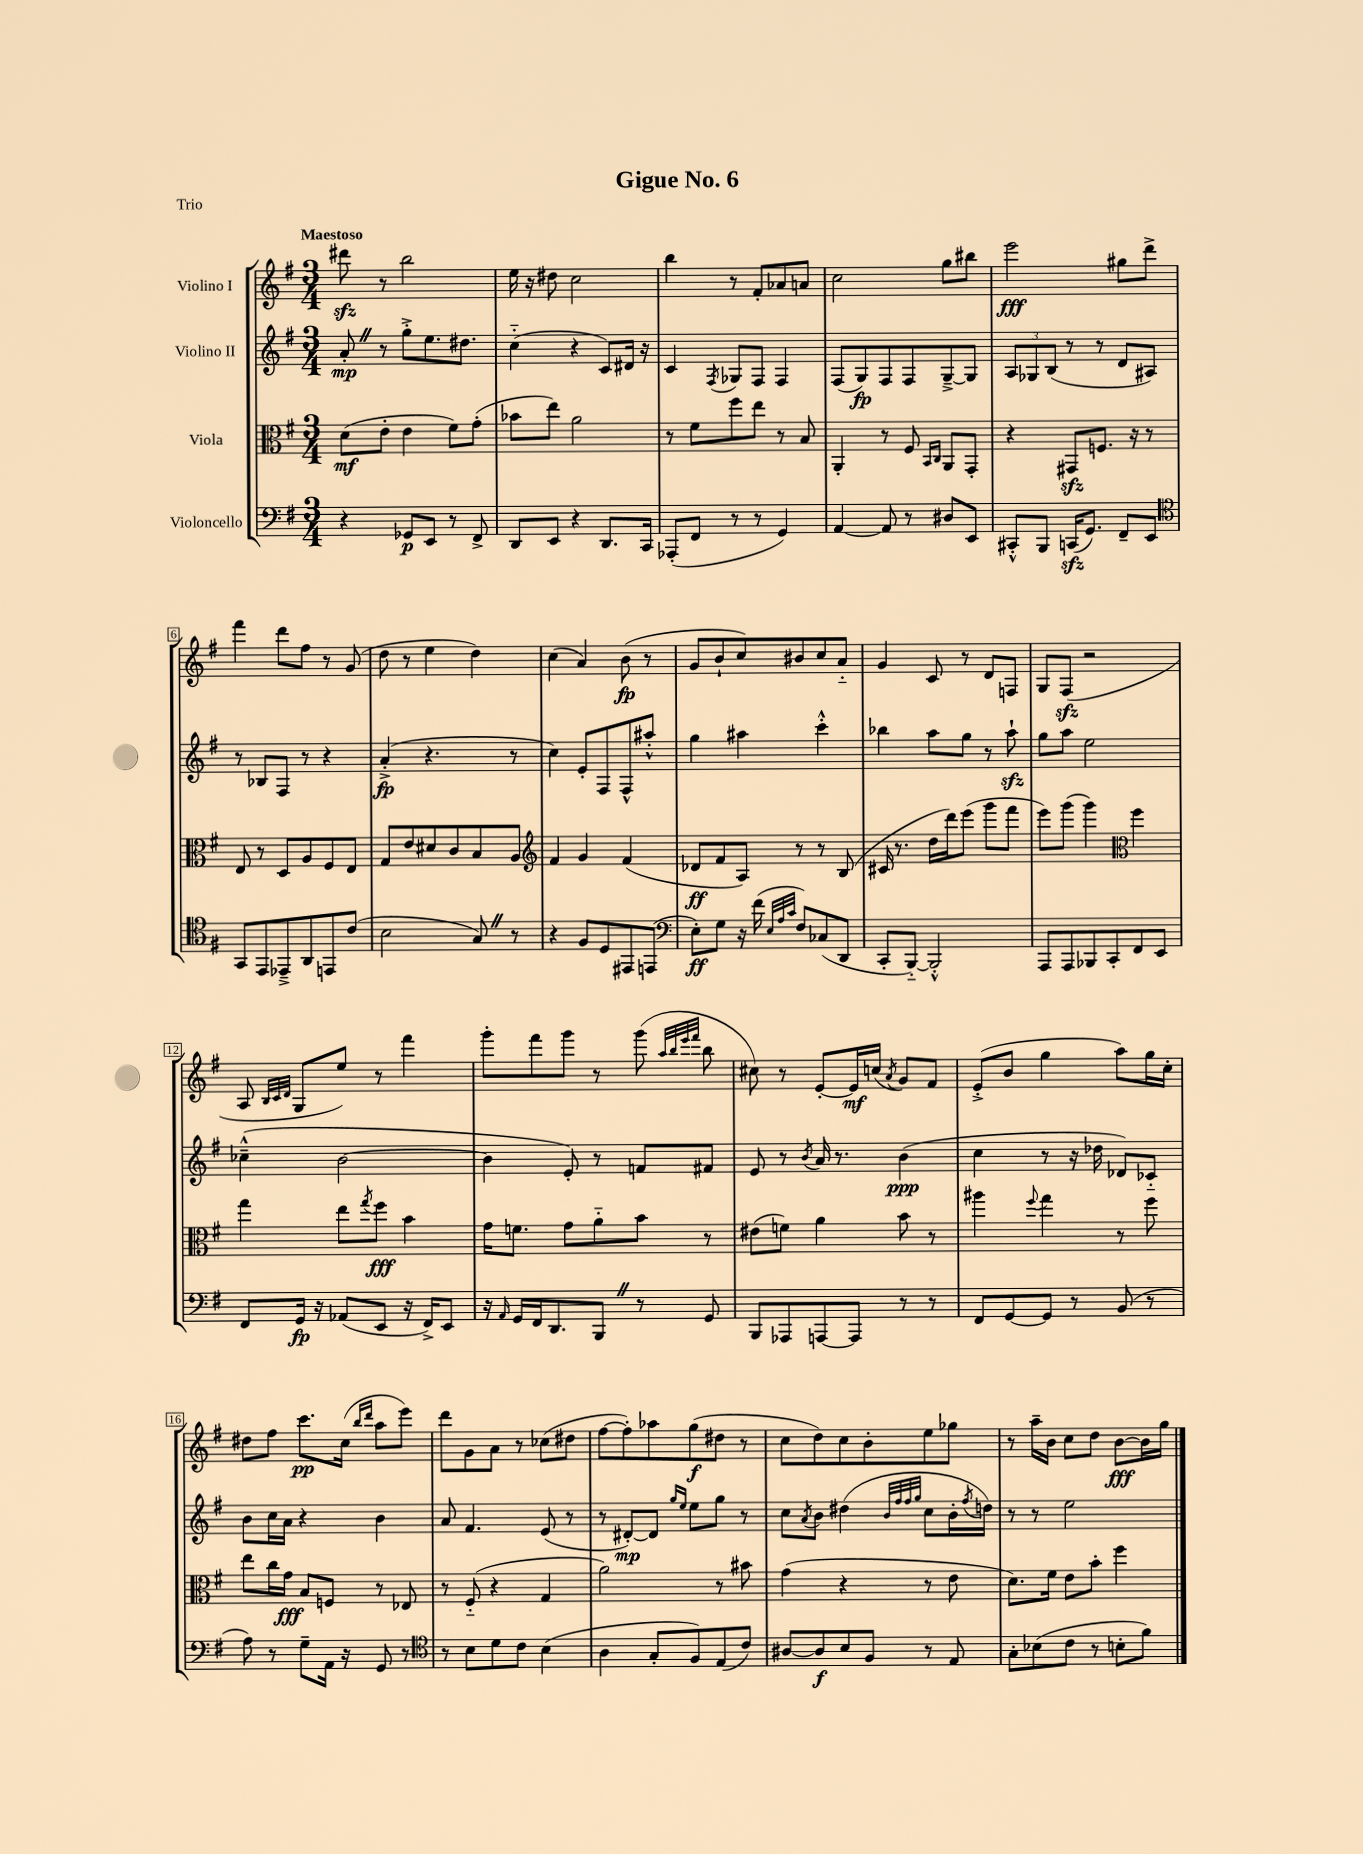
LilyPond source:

\header { title = "Gigue No. 6" piece = "Trio" }
<<
\new StaffGroup <<
\new Staff = "s0" \with { instrumentName = "Violino I" } {
    \clef treble \key g \major \numericTimeSignature \time 3/4 \tempo "Maestoso"
    dis'''8\sfz r8 b''2 |
    e''16 r16 dis''8 c''2 |
    b''4 r8 fis'8-. aes'8 a'8 |
    c''2 g''8 bis''8 |
    e'''2\fff gis''8 d'''8-> |
    fis'''4 d'''8 fis''8 r8 g'8( |
    d''8 r8 e''4 d''4) |
    c''4( a'4) b'8\fp( r8 |
    g'8 b'8-! c''8) bis'8 c''8 a'8-_ |
    g'4 c'8 r8 d'8 f8 |
    g8 fis8\sfz( r2 |
    a8 \grace { b32 c'32 d'32 } g8 e''8) r8 fis'''4 |
    g'''8-. fis'''8 g'''8 r8 g'''8( \grace { a''32 b''32 e'''32 fis'''32 } b''8 |
    cis''8) r8 e'8~-. e'16\mf c''16( \acciaccatura { a'8 } g'8) fis'8 |
    e'8-.->( b'8 g''4 a''8) g''16 c''16-. |
    dis''8 fis''8 c'''8.\pp c''16( \grace { b''16 d'''16 } a''8 e'''8) |
    d'''8 g'8 a'8 r8 ces''8( dis''8 |
    fis''8~ fis''8-.) aes''8 g''8\f( dis''8 r8 |
    c''8 d''8) c''8 b'8-. e''8 ges''8 |
    r8 a''16-- b'16 c''8 d''8 b'8~\fff b'16 g''16 \bar "|." |
}
\new Staff = "s1" \with { instrumentName = "Violino II" } {
    \clef treble \key g \major \numericTimeSignature \time 3/4
    a'8-.\mp \once \override BreathingSign.text = \markup { \musicglyph "scripts.caesura.straight" } \breathe r8 g''8-.-> e''8. dis''8. |
    c''4-_( r4 c'8) dis'16 r16 |
    c'4 \acciaccatura { fis8 } ges8 fis8 fis4 |
    fis8( g8\fp) fis8 fis8 g8~---> g8 |
    \tuplet 3/2 { a8 ges8 b8( } r8 r8 d'8 ais8) |
    r8 bes8 fis8 r8 r4 |
    a'4-.->\fp( r4. r8 |
    c''4) e'8-. fis8 fis8-^ ais''8-.-^ |
    g''4 ais''4 c'''4-.-^ |
    bes''4 a''8 g''8 r8 a''8-!\sfz |
    g''8 a''8 e''2 |
    ces''4---^( b'2~ |
    b'4 e'8-.) r8 f'8 fis'8 |
    e'8 r8 \acciaccatura { b'8 } a'16 r8. b'4\ppp( |
    c''4 r8 r16 des''16 des'8) ces'8-_ |
    b'8 c''16 a'16 r4 b'4 |
    a'8 fis'4. e'8( r8 |
    r8 dis'8~-.\mp) dis'8 \grace { g''16 e''16 } e''8 g''8 r8 |
    c''8 \acciaccatura { a'8 } b'8 dis''4( \grace { b'32 fis''32 fis''32 g''32 } c''8 b'16-. \acciaccatura { fis''8 } d''16) |
    r8 r8 e''2 \bar "|." |
}
\new Staff = "s2" \with { instrumentName = "Viola" } {
    \clef alto \key g \major \numericTimeSignature \time 3/4
    d'8\mf( e'8-. e'4 fis'8) g'8-.( |
    bes'8 e''8) a'2 |
    r8 fis'8 fis''8 e''8 r8 b8 |
    a,4-. r8 fis8 \grace { b,16 c16 } a,8 g,8-. |
    r4 gis,8\sfz f8. r16 r8 |
    e8 r8 d8 a8 fis8 e8 |
    g8 e'8 dis'8 c'8 b8 a8 |
    \clef treble fis'4 g'4 fis'4( |
    des'8\ff fis'8 a8) r8 r8 b8( |
    cis'16 r8. d''16 d'''16) e'''8( g'''8 fis'''8 |
    e'''8) g'''8( g'''4) \clef alto fis''4 |
    g''4 e''8 \acciaccatura { g''8 } fis''8\fff b'4 |
    g'16 f'8. g'8 a'8-_ b'8 r8 |
    eis'8( f'8) a'4 b'8 r8 |
    ais''4 \appoggiatura { fis''8 } g''4 r8 fis''8 |
    e''8 c''16 g'16\fff b8 f8 r8 ees8 |
    r8 fis8-_( r4 g4 |
    a'2) r8 bis'8 |
    g'4( r4 r8 e'8 |
    d'8.) fis'16 e'8 b'8-. fis''4 \bar "|." |
}
\new Staff = "s3" \with { instrumentName = "Violoncello" } {
    \clef bass \key g \major \numericTimeSignature \time 3/4
    r4 ges,8\p e,8 r8 fis,8-> |
    d,8 e,8 r4 d,8. c,16 |
    aes,,8-.( fis,8 r8 r8 g,4) |
    a,4~ a,8 r8 dis8 e,8 |
    cis,8-.-^ b,,8 c,16\sfz( g,8.) fis,8-- e,8 |
    \clef tenor g,8 e,8 ees,8---> a,8 e,8 c'8( |
    b2 g8) \once \override BreathingSign.text = \markup { \musicglyph "scripts.caesura.straight" } \breathe r8 |
    r4 fis8 d8 eis,8 e,8( |
    \clef bass e8-.\ff) g8 r16 fis'16( \grace { e32 a32 c'32 } fis8) ces8( d,8 |
    c,8-. b,,8~-_) b,,2-.-^ |
    a,,8 a,,8 bes,,8 c,8-. fis,8 e,8 |
    fis,8 g,16\fp r16 aes,8( e,8 r16 fis,16->) e,8 |
    r16 \grace { a,16 } g,16 fis,16 d,8. b,,8 \once \override BreathingSign.text = \markup { \musicglyph "scripts.caesura.straight" } \breathe r8 g,8 |
    b,,8 aes,,8 a,,8~ a,,8 r8 r8 |
    fis,8 g,8~ g,8 r8 b,8( r8 |
    a8) r8 g8-- a,16 r16 g,8 r8 |
    \clef tenor r8 b8 d'8 c'8 b4( |
    a4 g8-. fis8) e8( c'8) |
    ais8~ ais8\f b8 fis8 r8 e8 |
    g8-. bes8( c'8 r8 b8-. fis'8) \bar "|." |
}
>>
>>
\layout { \context { \Score \override BarNumber.stencil = #(make-stencil-boxer 0.1 0.3 ly:text-interface::print) } }
